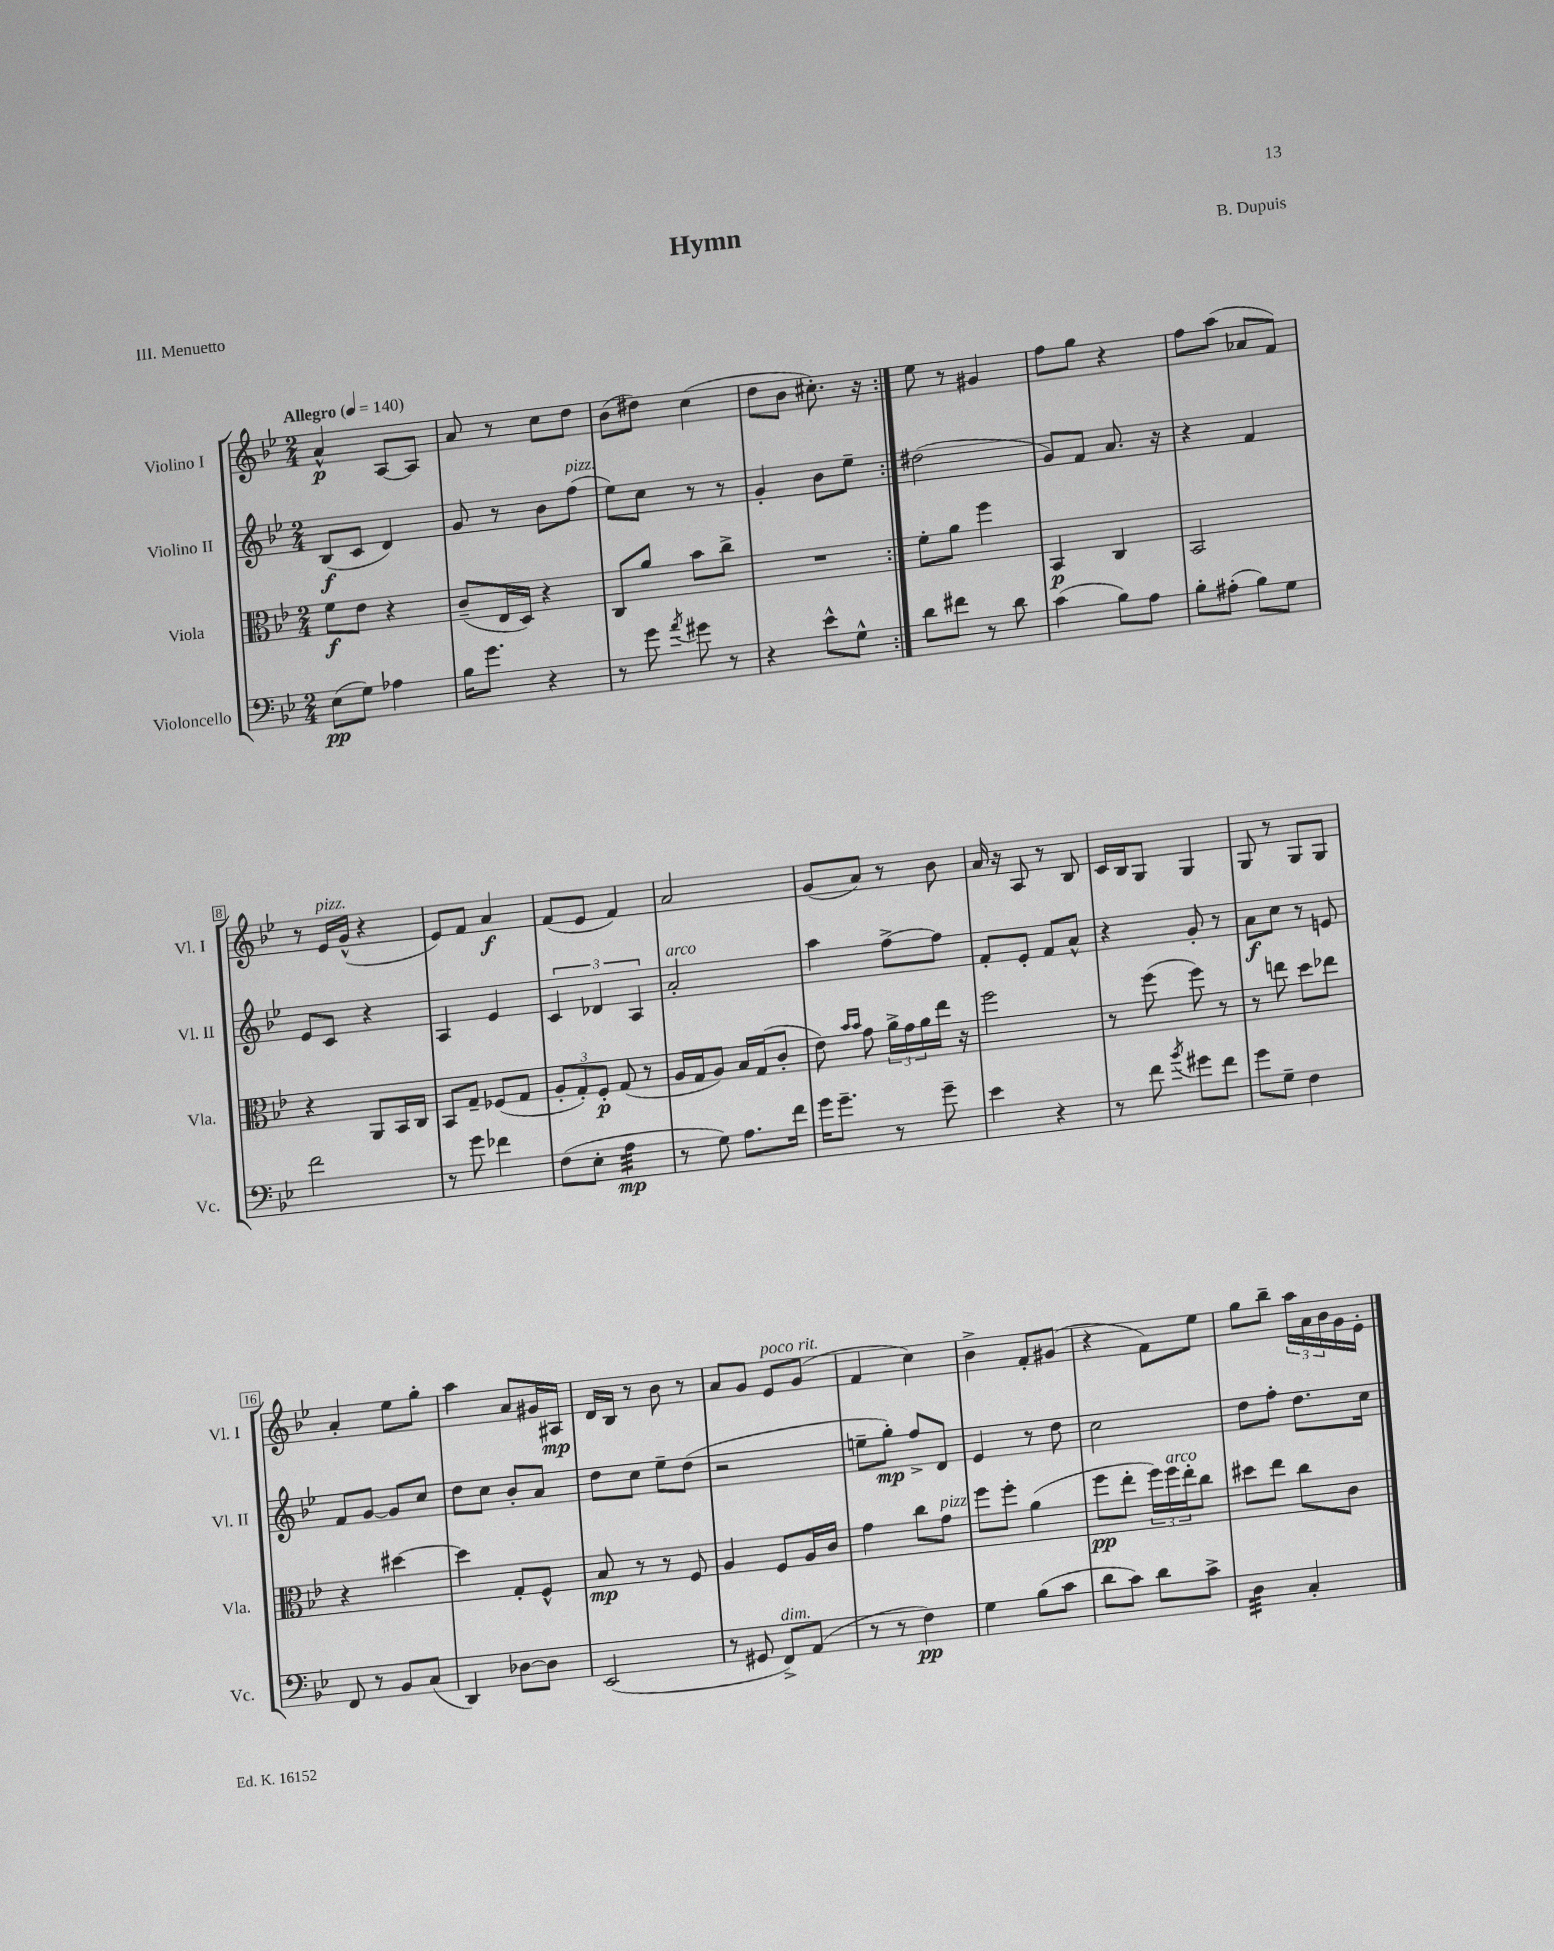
\header { title = "Hymn" composer = "B. Dupuis" piece = "III. Menuetto" }
<<
\new StaffGroup <<
\new Staff = "s0" \with { instrumentName = "Violino I" shortInstrumentName = "Vl. I" } {
    \clef treble \key bes \major \numericTimeSignature \time 2/4 \tempo "Allegro" 4 = 140
    \repeat volta 2 { a'4-^\p a8~ a8 |
    a'8 r8 c''8 d''8 |
    bes'8( dis''8) c''4( |
    d''8 bes'8 cis''8.-.) r16 | }
    ees''8 r8 gis'4 |
    f''8 g''8 r4 |
    f''8 a''8( aes'8 f'8) |
    r8 ees'16^\markup { \italic "pizz." } g'16-^( r4 |
    ees'8) f'8 a'4\f |
    f'8( ees'8 f'4) |
    a'2 |
    g'8( a'8) r8 bes'8 |
    a'16 r16 a8 r8 bes8 |
    c'16 bes16 g8 g4 |
    g8 r8 g8 g8 |
    a'4-. ees''8 g''8-. |
    a''4 a'8 gis'16 ais16\mp |
    d'16 bes16 r8 bes'8 r8 |
    a'8 g'8 ees'8^\markup { \italic "poco rit." } g'8( |
    f'4 c''4) |
    bes'4-> f'8-. gis'8( |
    r4 f'8) ees''8 |
    g''8 bes''8-- \tuplet 3/2 { a''16 a'16 bes'16 } g'16 ees'16-. \bar "|." |
}
\new Staff = "s1" \with { instrumentName = "Violino II" shortInstrumentName = "Vl. II" } {
    \clef treble \key bes \major \numericTimeSignature \time 2/4
    \repeat volta 2 { bes8\f( c'8 d'4) |
    g'8 r8 bes'8 f''8^\markup { \italic "pizz." }( |
    ees''8) c''8 r8 r8 |
    g'4-. bes'8 ees''8-- | }
    dis''2( |
    g'8) f'8 a'8. r16 |
    r4 f'4 |
    ees'8 c'8 r4 |
    a4 ees'4 |
    \tuplet 3/2 { c'4 des'4 a4 } |
    a'2-.^\markup { \italic "arco" } |
    a''4 f''8~-> f''8 |
    f'8-. ees'8-. f'8 a'8-^ |
    r4 g'8-. r8 |
    a'8\f c''8 r8 e'8 |
    f'8 g'8~ g'8 c''8 |
    d''8 c''8 bes'8-. a'8 |
    d''8 c''8 ees''8-- d''8( |
    r2 |
    e''8-- g''8-.\mp) f''8-> d'8 |
    ees'4 r8 d''8 |
    c''2 |
    d''8 f''8-. d''8. c''16 \bar "|." |
}
\new Staff = "s2" \with { instrumentName = "Viola" shortInstrumentName = "Vla." } {
    \clef alto \key bes \major \numericTimeSignature \time 2/4
    \repeat volta 2 { f'8\f ees'8 r4 |
    c'8--( ees16 d16) r4 |
    c8 a'8 bes'8 c''8-> |
    R2 | }
    f'8-. a'8 f''4 |
    bes,4\p c4 |
    bes,2 |
    r4 a,8 bes,16 c16 |
    bes,8 g8-- fes8( g8 |
    \tuplet 3/2 { a8-. g8-.) f8-.\p } g8( r8 |
    a16 g16 a8) bes16 g16( c'8-. |
    ees'8) \grace { bes'16 bes'16 } g'8 \tuplet 3/2 { a'16-> g'16 a'16 } ees''16 r16 |
    f''2 |
    r8 f''8( f''8) r8 |
    r8 e''8 d''8 ees''8 |
    r4 dis''4~ |
    dis''4 g8-. f8-^ |
    bes8\mp r8 r8 f8 |
    a4 f8 a16 c'16 |
    g'4 c''8 g'8^\markup { \italic "pizz." } |
    f''8 f''8-. a'4( |
    f''8\pp ees''8-. \tuplet 3/2 { f''16) f''16^\markup { \italic "arco" } ees''16-. } c''8 |
    dis''8 ees''8 c''8 c'8 \bar "|." |
}
\new Staff = "s3" \with { instrumentName = "Violoncello" shortInstrumentName = "Vc." } {
    \clef bass \key bes \major \numericTimeSignature \time 2/4
    \repeat volta 2 { ees8\pp( g8) aes4 |
    bes16 g'8. r4 |
    r8 g'8 \acciaccatura { a'8 } gis'8 r8 |
    r4 ees'8-^ g8-^ | }
    d'8 fis'8 r8 d'8 |
    c'4( bes8) a8 |
    bes8-. ais8-.( bes8) g8 |
    f'2 |
    r8 g'8 fes'4 |
    f8( ees8-. a4:32\mp |
    r8 g8) a8. f'16 |
    g'16 g'8.-- r8 g'8-- |
    ees'4 r4 |
    r8 f'8 \acciaccatura { bes'8 } gis'8 f'8 |
    g'8 g8-- f4 |
    f,8 r8 bes,8 c8( |
    d,4) des8~ des8 |
    ees,2( |
    r8 gis,8 f,8->^\markup { \italic "dim." }) a,8( |
    r8 r8 f4\pp) |
    g4 bes8( c'8 |
    d'8 c'8) d'8 c'8-> |
    d4:32 c4-. \bar "|." |
}
>>
>>
\layout { \context { \Score \override BarNumber.stencil = #(make-stencil-boxer 0.1 0.3 ly:text-interface::print) } }
